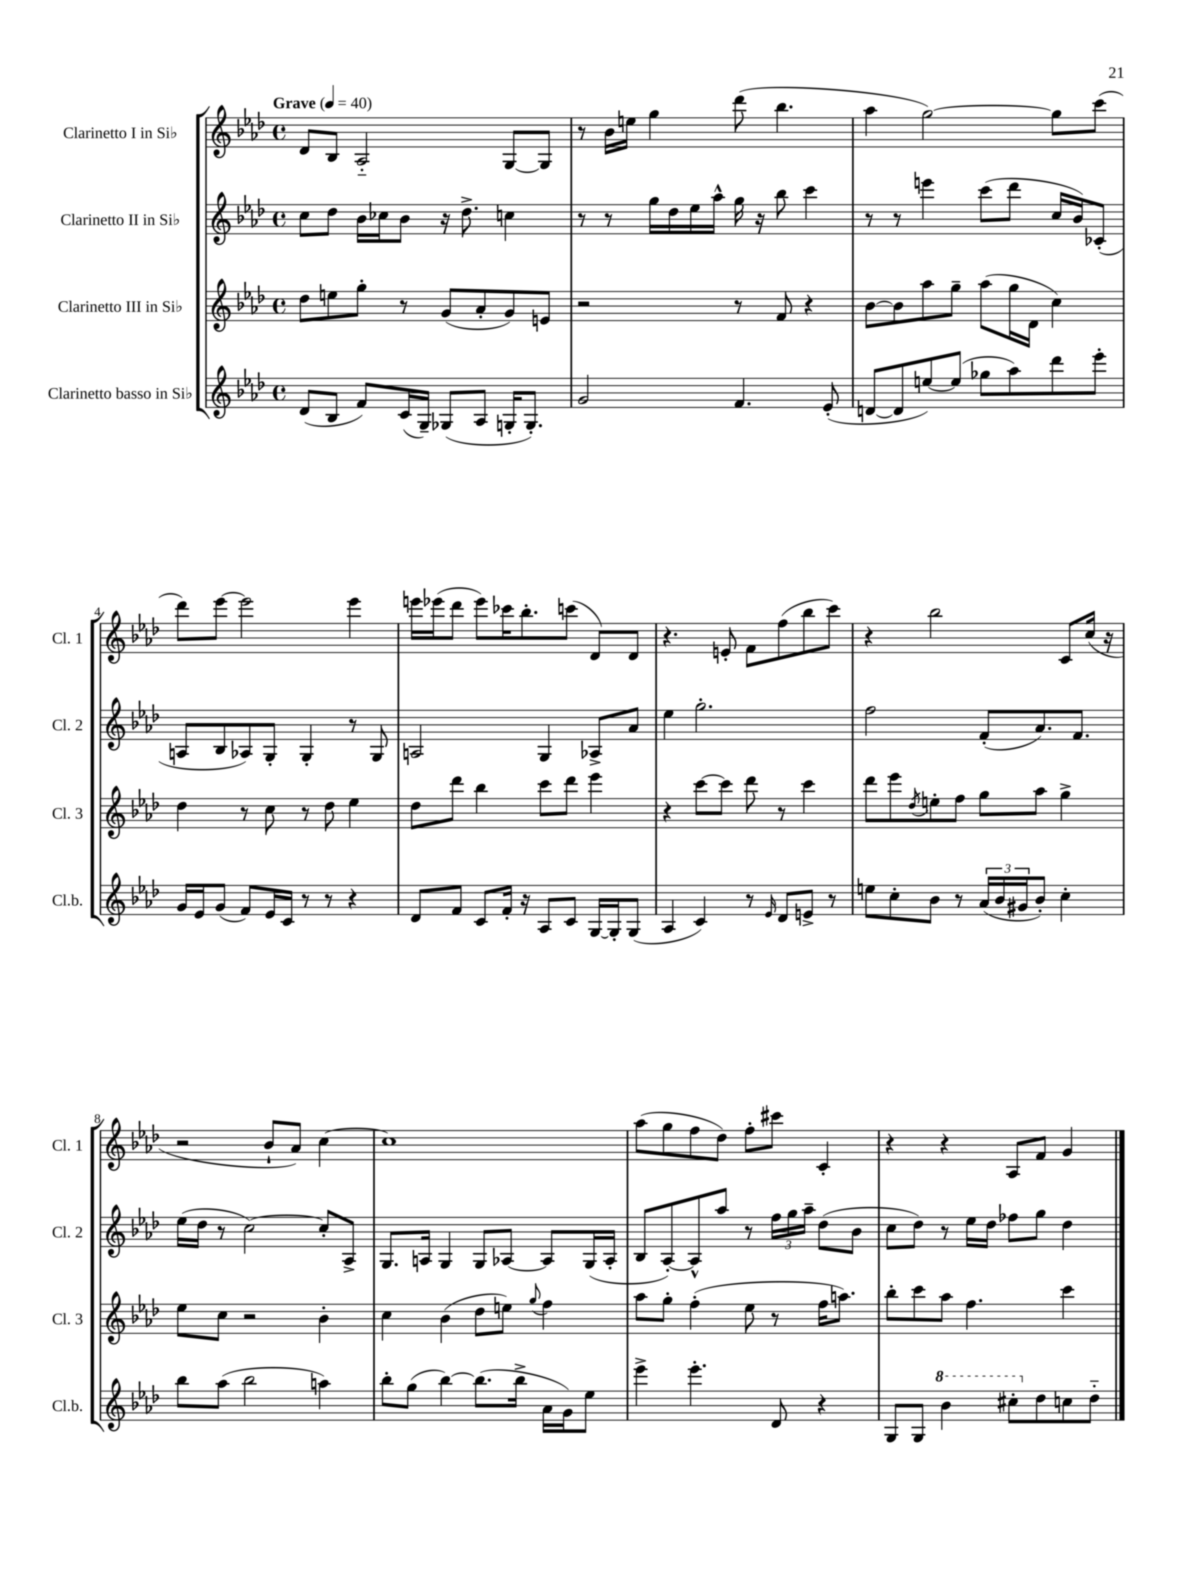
<<
\new StaffGroup <<
\new Staff = "s0" \with { instrumentName = "Clarinetto I in Sib" shortInstrumentName = "Cl. 1" } {
    \clef treble \key aes \major \defaultTimeSignature \time 4/4 \tempo "Grave" 4 = 40
    des'8 bes8 aes2-_ g8~ g8 |
    r8 bes'16 e''16 g''4 des'''8( bes''4. |
    aes''4 g''2~) g''8 c'''8( |
    des'''8) ees'''8~ ees'''2 ees'''4 |
    e'''16 ees'''16( des'''8 ees'''8) ces'''16 bes''8.-. c'''8( des'8) des'8 |
    r4. e'8-. f'8 f''8( bes''8 c'''8) |
    r4 bes''2 c'8 c''16( r16 |
    r2 bes'8-! aes'8) c''4~ |
    c''1 |
    aes''8( g''8 f''8 des''8) f''8-. cis'''8 c'4-. |
    r4 r4 aes8 f'8 g'4 \bar "|." |
}
\new Staff = "s1" \with { instrumentName = "Clarinetto II in Sib" shortInstrumentName = "Cl. 2" } {
    \clef treble \key aes \major \defaultTimeSignature \time 4/4
    c''8 des''8 bes'16 ces''16 bes'8 r16 des''8.-> c''4 |
    r8 r8 g''16 des''16 ees''16 aes''16-^ g''16 r16 bes''8 c'''4 |
    r8 r8 e'''4 c'''8( des'''8 c''16 bes'16) ces'8-.( |
    a8 bes8 aes8) g8-. g4-. r8 g8 |
    a2 g4 aes8-> aes'8 |
    ees''4 g''2.-. |
    f''2 f'8-.( aes'8.) f'8. |
    ees''16( des''16 r8 c''2~) c''8-. aes8-> |
    g8. a16 g4 g8 aes8~ aes8 g16( aes16-. |
    bes8 aes8~-.) aes8-^ aes''8 r8 \tuplet 3/2 { f''16 g''16 aes''16-- } des''8( bes'8 |
    c''8 des''8) r8 ees''16 des''16 fes''8 g''8 des''4 \bar "|." |
}
\new Staff = "s2" \with { instrumentName = "Clarinetto III in Sib" shortInstrumentName = "Cl. 3" } {
    \clef treble \key aes \major \defaultTimeSignature \time 4/4
    des''8 e''8 g''8-. r8 g'8( aes'8-. g'8) e'8 |
    r2 r8 f'8 r4 |
    bes'8~ bes'8 aes''8 g''8-- aes''8( g''16 des'16 c''4) |
    des''4 r8 c''8 r8 des''8 ees''4 |
    des''8 des'''8 bes''4 c'''8 des'''8 ees'''4 |
    r4 c'''8~ c'''8 des'''8 r8 c'''4 |
    des'''8 ees'''8 \acciaccatura { des''8 } e''8-. f''8 g''8 aes''8 g''4-> |
    ees''8 c''8 r2 bes'4-. |
    c''4 bes'4( des''8 e''8) \appoggiatura { g''8 } f''4 |
    aes''8 g''8-. f''4-.( ees''8 r8 f''16 a''8.) |
    bes''8-. c'''8 aes''8 f''4. c'''4 \bar "|." |
}
\new Staff = "s3" \with { instrumentName = "Clarinetto basso in Sib" shortInstrumentName = "Cl.b." } {
    \clef treble \key aes \major \defaultTimeSignature \time 4/4
    des'8( bes8 f'8) c'16( g16--) ges8( aes8 g16-. g8.-.) |
    g'2 f'4. ees'8-.( |
    d'8~ d'8 e''8~) e''8( ges''8 aes''8) des'''8 ees'''8-. |
    g'16 ees'16 g'8( f'8) ees'16 c'16 r8 r8 r4 |
    des'8 f'8 c'8 f'16-. r16 aes8 c'8 g16~ g16-. g8( |
    aes4 c'4) r8 \grace { ees'16 } des'8 e'8-> r8 |
    e''8 c''8-. bes'8 r8 \tuplet 3/2 { aes'16( bes'16 gis'16 } bes'8-.) c''4-. |
    bes''8 aes''8( bes''2 a''4) |
    bes''8-. g''8( bes''4~) bes''8.( bes''16-> aes'16 g'16) ees''8 |
    ees'''4-> ees'''4.-. des'8 r4 |
    g8 g8 \ottava #1 bes''4 cis'''8-. \ottava #0 des''8 c''!8 des''8-_ \bar "|." |
}
>>
>>
